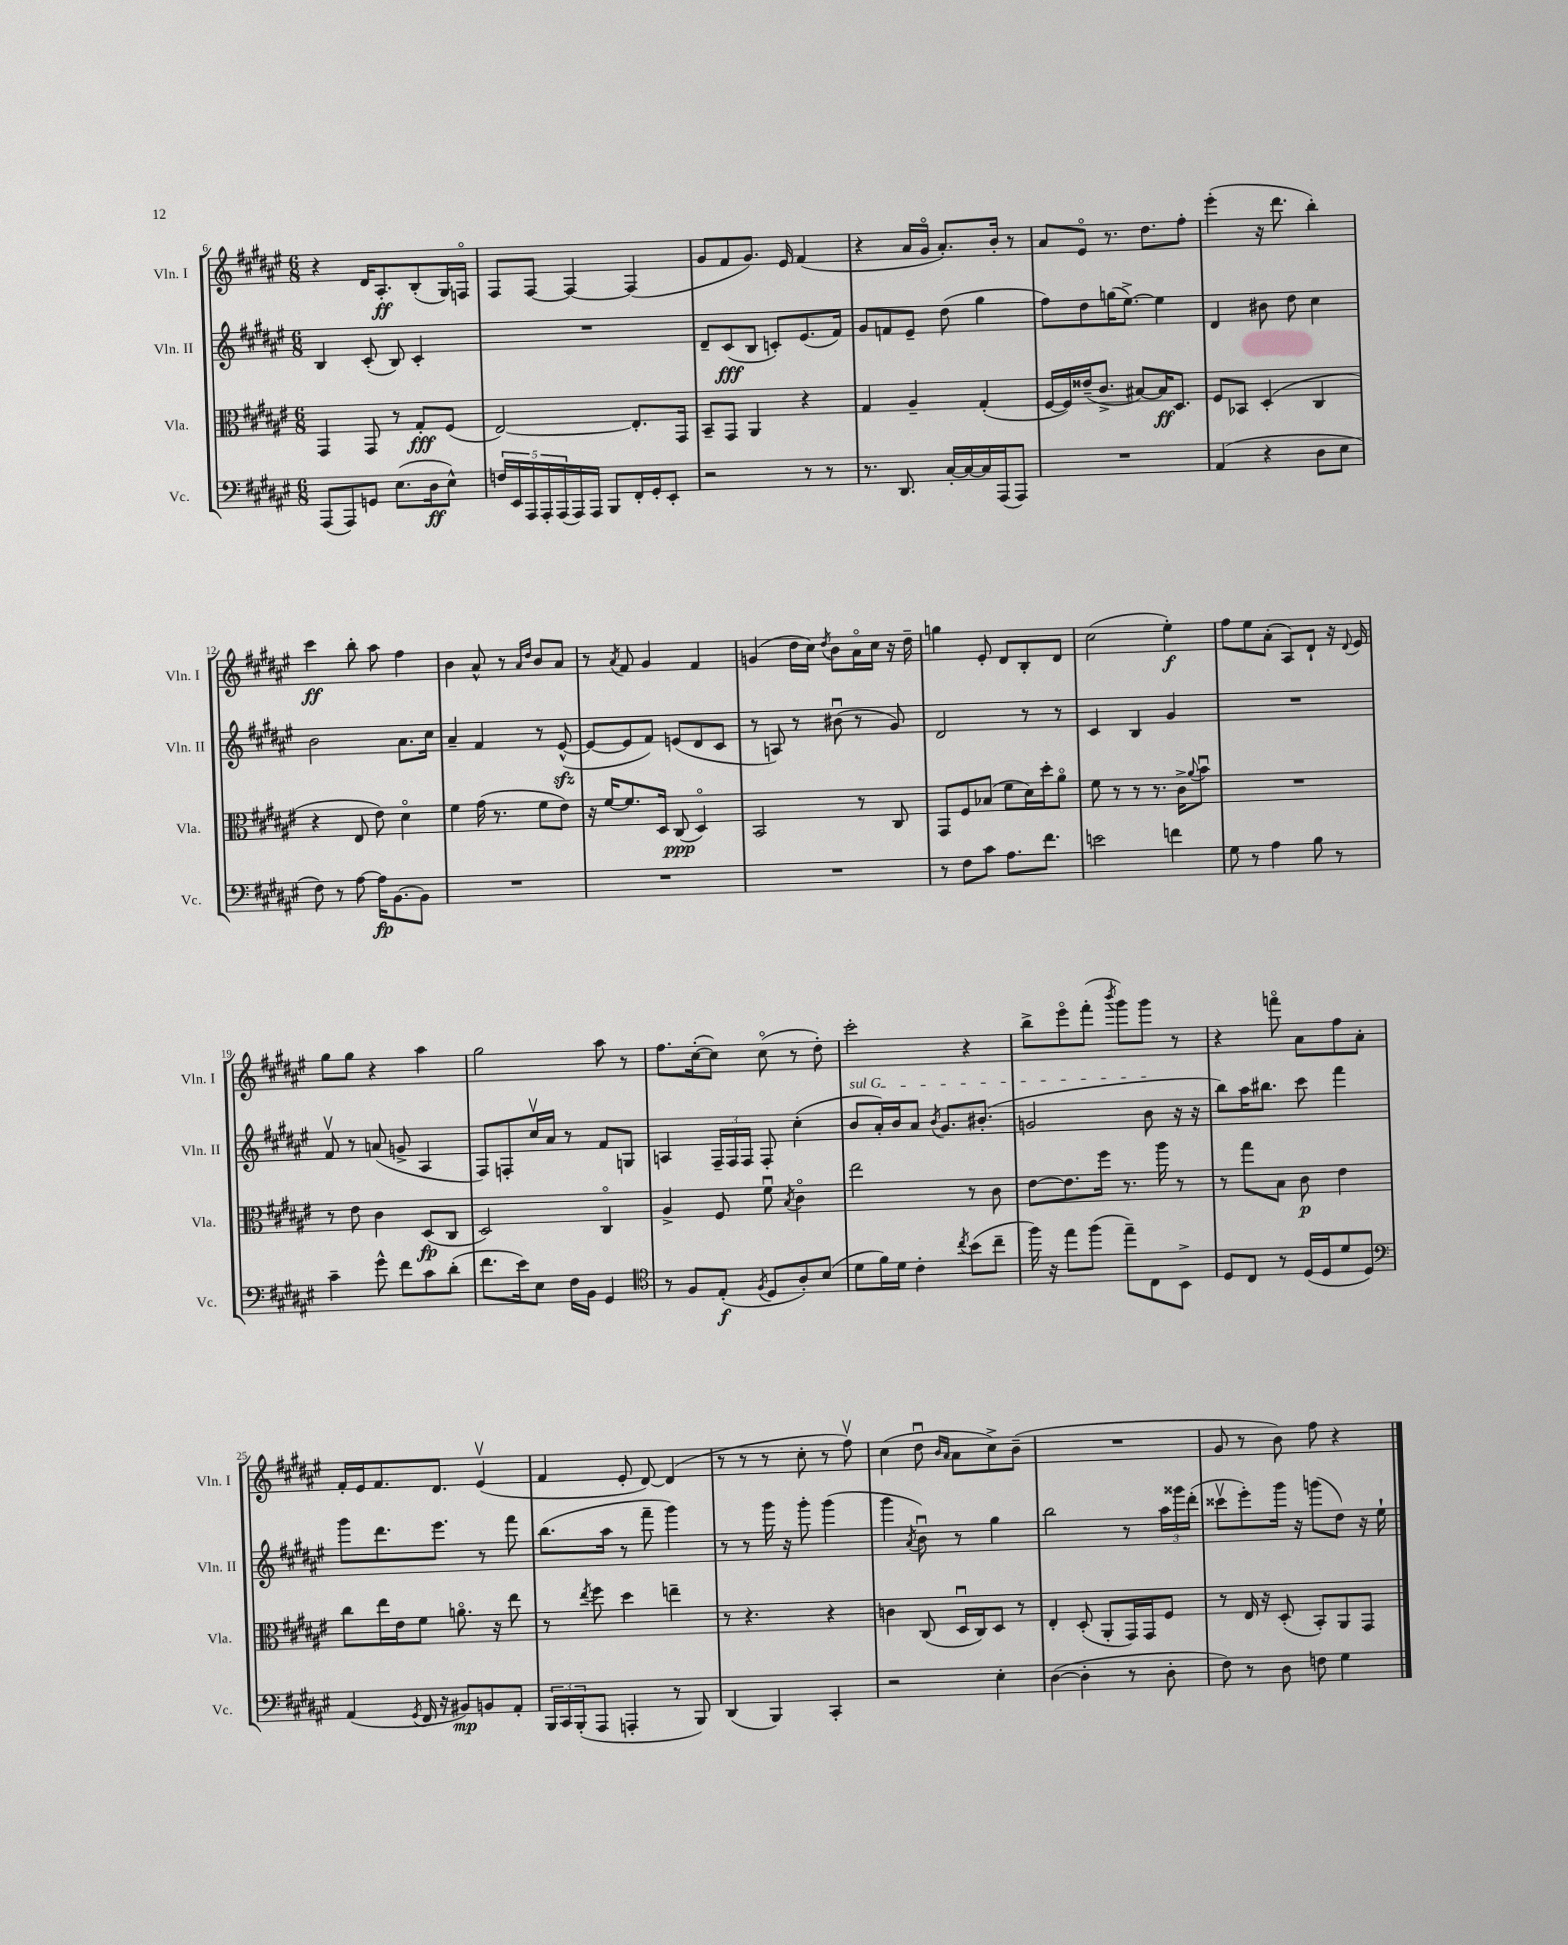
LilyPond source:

<<
\new StaffGroup <<
\new Staff = "s0" \with { instrumentName = "Vln. I" shortInstrumentName = "Vln. I" } {
    \clef treble \key fis \major \numericTimeSignature \time 6/8
    r4 dis'16 ais8.-.\ff b8-.( gis16) f16\flageolet |
    fis8 fis8~ fis4~ fis4( |
    gis'8 fis'8 gis'8.) eis'16 fis'4( |
    r4 ais'16 gis'16\flageolet ais'8.-.) b'16-. r8 |
    ais'8 eis'8\flageolet r8. dis''8. fis''8-. |
    eis'''4-.( r16 dis'''8. b''4-.) |
    cis'''4\ff b''8-. ais''8 fis''4 |
    b'4 ais'8-^ r8 \grace { ais'16 dis''16 } b'8 ais'8 |
    r8 \acciaccatura { ais'8 } fis'8 gis'4 fis'4 |
    g'4( dis''16 cis''16) \acciaccatura { dis''8 } b'8 ais'16\flageolet cis''16 r16 dis''16-- |
    g''4 eis'8-. dis'8 b8-. dis'8 |
    cis''2( eis''4-.\f) |
    fis''8 eis''8 ais'8-.( ais8) dis'8-! r16 \appoggiatura { dis'8 } eis'16 |
    gis''8 gis''8 r4 ais''4 |
    gis''2 ais''8 r8 |
    fis''8. cis''16~-.( cis''8) cis''8\flageolet( r8 dis''8-.) |
    cis'''2-. r4 |
    b''8-> eis'''8\flageolet fis'''8-.( \acciaccatura { b'''8 } gis'''8) gis'''8 r8 |
    r4 f'''8\flageolet ais'8 fis''8 ais'8-. |
    fis'16-. eis'16 fis'8. dis'8. eis'4\upbow( |
    fis'4 eis'8-. dis'8~) dis'4( |
    r8 r8 r8 cis''8-. r8 fis''8\upbow) |
    cis''4( dis''8\downbow \grace { b'16 ais'16 } ais'8 cis''8->) b'8--( |
    R2. |
    gis'8 r8 b'8) fis''8 r4 \bar "|." |
}
\new Staff = "s1" \with { instrumentName = "Vln. II" shortInstrumentName = "Vln. II" } {
    \clef treble \key fis \major \numericTimeSignature \time 6/8
    b4 cis'8-.( b8) cis'4-. |
    R2. |
    dis'8-- cis'8\fff( b8 c'8-.) eis'8.( fis'16) |
    gis'8 f'8 eis'8-- dis''8( gis''4 |
    fis''8) dis''8 g''16( eis''8.~->) eis''4 |
    dis'4 bis'8 dis''8 cis''4 |
    b'2 ais'8. cis''16 |
    ais'4-- fis'4 r8 eis'8~-^\sfz( |
    eis'8~ eis'8 fis'8) e'8( dis'8 cis'8 |
    r8 a8) r8 bis'8\downbow( r8 gis'8) |
    dis'2 r8 r8 |
    cis'4 b4 gis'4 |
    R2. |
    fis'8\upbow r8 a'8( g'8-> ais4 |
    fis8) f8-. cis''16\upbow ais'16 r8 fis'8 g8 |
    a4 \tuplet 3/2 { fis16-- fis16 fis16 } fis8-. cis''4-.( |
    \once \override TextSpanner.bound-details.left.text = \markup { \italic "sul G" } b'8\startTextSpan ais'16-.) b'16 ais'8 \acciaccatura { b'8 } gis'8. bis'8.-.( |
    g'2 b'8\stopTextSpan r16 r16 |
    b''8) ais''16 bis''8. cis'''8 fis'''4 |
    gis'''8 dis'''8. eis'''8. r8 fis'''8 |
    b''8.( ais''16 r8 fis'''8-- gis'''4) |
    r8 r8 gis'''16 r16 gis'''8-. gis'''4( |
    gis'''4 \acciaccatura { ais'8 } b'8\downbow) r8 gis''4 |
    b''2 r8 \tuplet 3/2 { ais''16 gisis'''16 dis'''16-.( } |
    cisis'''8\upbow eis'''8-.) gis'''16 r16 g'''8( dis''8) r16 eis''16-! \bar "|." |
}
\new Staff = "s2" \with { instrumentName = "Vla." shortInstrumentName = "Vla." } {
    \clef alto \key fis \major \numericTimeSignature \time 6/8
    gis,4 gis,8 r8 gis8-.\fff fis8( |
    eis2~) eis8.-. gis,16 |
    b,8-- gis,8 ais,4 r4 |
    gis4 ais4-- gis4-.( |
    fis16~ fis16) eisis'16--( cis'8.-> bis8~) bis16\ff dis8. |
    fis8 bes,8 dis4-.( cis4 |
    r4 eis8 eis'8) dis'4\flageolet |
    fis'4 gis'16( r8. fis'8 eis'8) |
    r16 fis'16~ fis'8. dis16 cis8\ppp( dis4\flageolet) |
    b,2 r8 cis8 |
    gis,8 fis8 bes8( fis'8 dis'16) dis''16-. ais'8\flageolet |
    fis'8 r8 r8 r8. cis'16-> \appoggiatura { ais'8 } b'8\downbow |
    R2. |
    r8 eis'8 cis'4 dis8\fp( cis8 |
    dis2) cis4\flageolet |
    ais4-> fis8 fis'8\downbow \acciaccatura { b8 } cis'4\flageolet |
    eis''2 r8 cis'8 |
    eis'8~ eis'8. fis''16 r8. ais''16 r8 |
    r8 gis''8 b8 cis'8\p eis'4 |
    cis''8 eis''16 eis'16 fis'8 a'8.\flageolet r16 eis''8 |
    r8 \acciaccatura { eis''8 } fis''8 dis''4 e''4-- |
    r8 r4. r4 |
    c'4 cis8( dis16\downbow cis16) dis8 r8 |
    eis4-. dis8-.( ais,8-. gis,16) gis,16 fis8 |
    r8 eis16 r16 dis8-.( b,8-.) ais,8 gis,8 \bar "|." |
}
\new Staff = "s3" \with { instrumentName = "Vc." shortInstrumentName = "Vc." } {
    \clef bass \key fis \major \numericTimeSignature \time 6/8
    ais,,8( ais,,8) g,8 eis8.( dis16\ff eis8-^) |
    \tuplet 5/4 { f16 eis,16 ais,,16 ais,,16-. ais,,16( } ais,,16) ais,,16 b,,8 fis,16-. gis,16-. eis,8-. |
    r2 r8 r8 |
    r8. dis,8. cis16~-. cis16~ cis16 ais,,16( ais,,8) |
    R2. |
    ais,4( r4 dis8 eis8 |
    fis8) r8 ais8~ ais16\fp b,8.~ b,8 |
    R2. |
    R2. |
    R2. |
    r8 fis8 cis'8 ais8. fis'8. |
    e'2 f'4 |
    gis8 r8 ais4 b8 r8 |
    cis'4-- gis'8-^ fis'8 cis'8 dis'8-.( |
    fis'8. eis'16) eis8 fis16 b,16 gis,4 |
    \clef tenor r8 fis8 eis8-.\f( \acciaccatura { fis8 } dis8 ais8-.) b8( |
    dis'8 fis'16) dis'16 cis'4-. \acciaccatura { cis''8 } b'8( cis''8-- |
    fis''16) r16 eis''8 fis''8( eis''8--) cis8 b,8-> |
    dis8 cis8 r8 dis16( dis16 dis'8 dis8) |
    \clef bass ais,4( \acciaccatura { gis,8 } fis,16 r16 bis,8\mp) b,8 ais,8-. |
    \tuplet 3/2 { b,,16 cis,16 b,,16-.( } ais,,8 a,,4-. r8 b,,8) |
    dis,4( b,,4) cis,4-. |
    r2 eis4-. |
    dis4~( dis4-. r8 dis8-. |
    fis8) r8 dis8 f8 gis4 \bar "|." |
}
>>
>>
\layout { \context { \Score currentBarNumber = #6 } }
